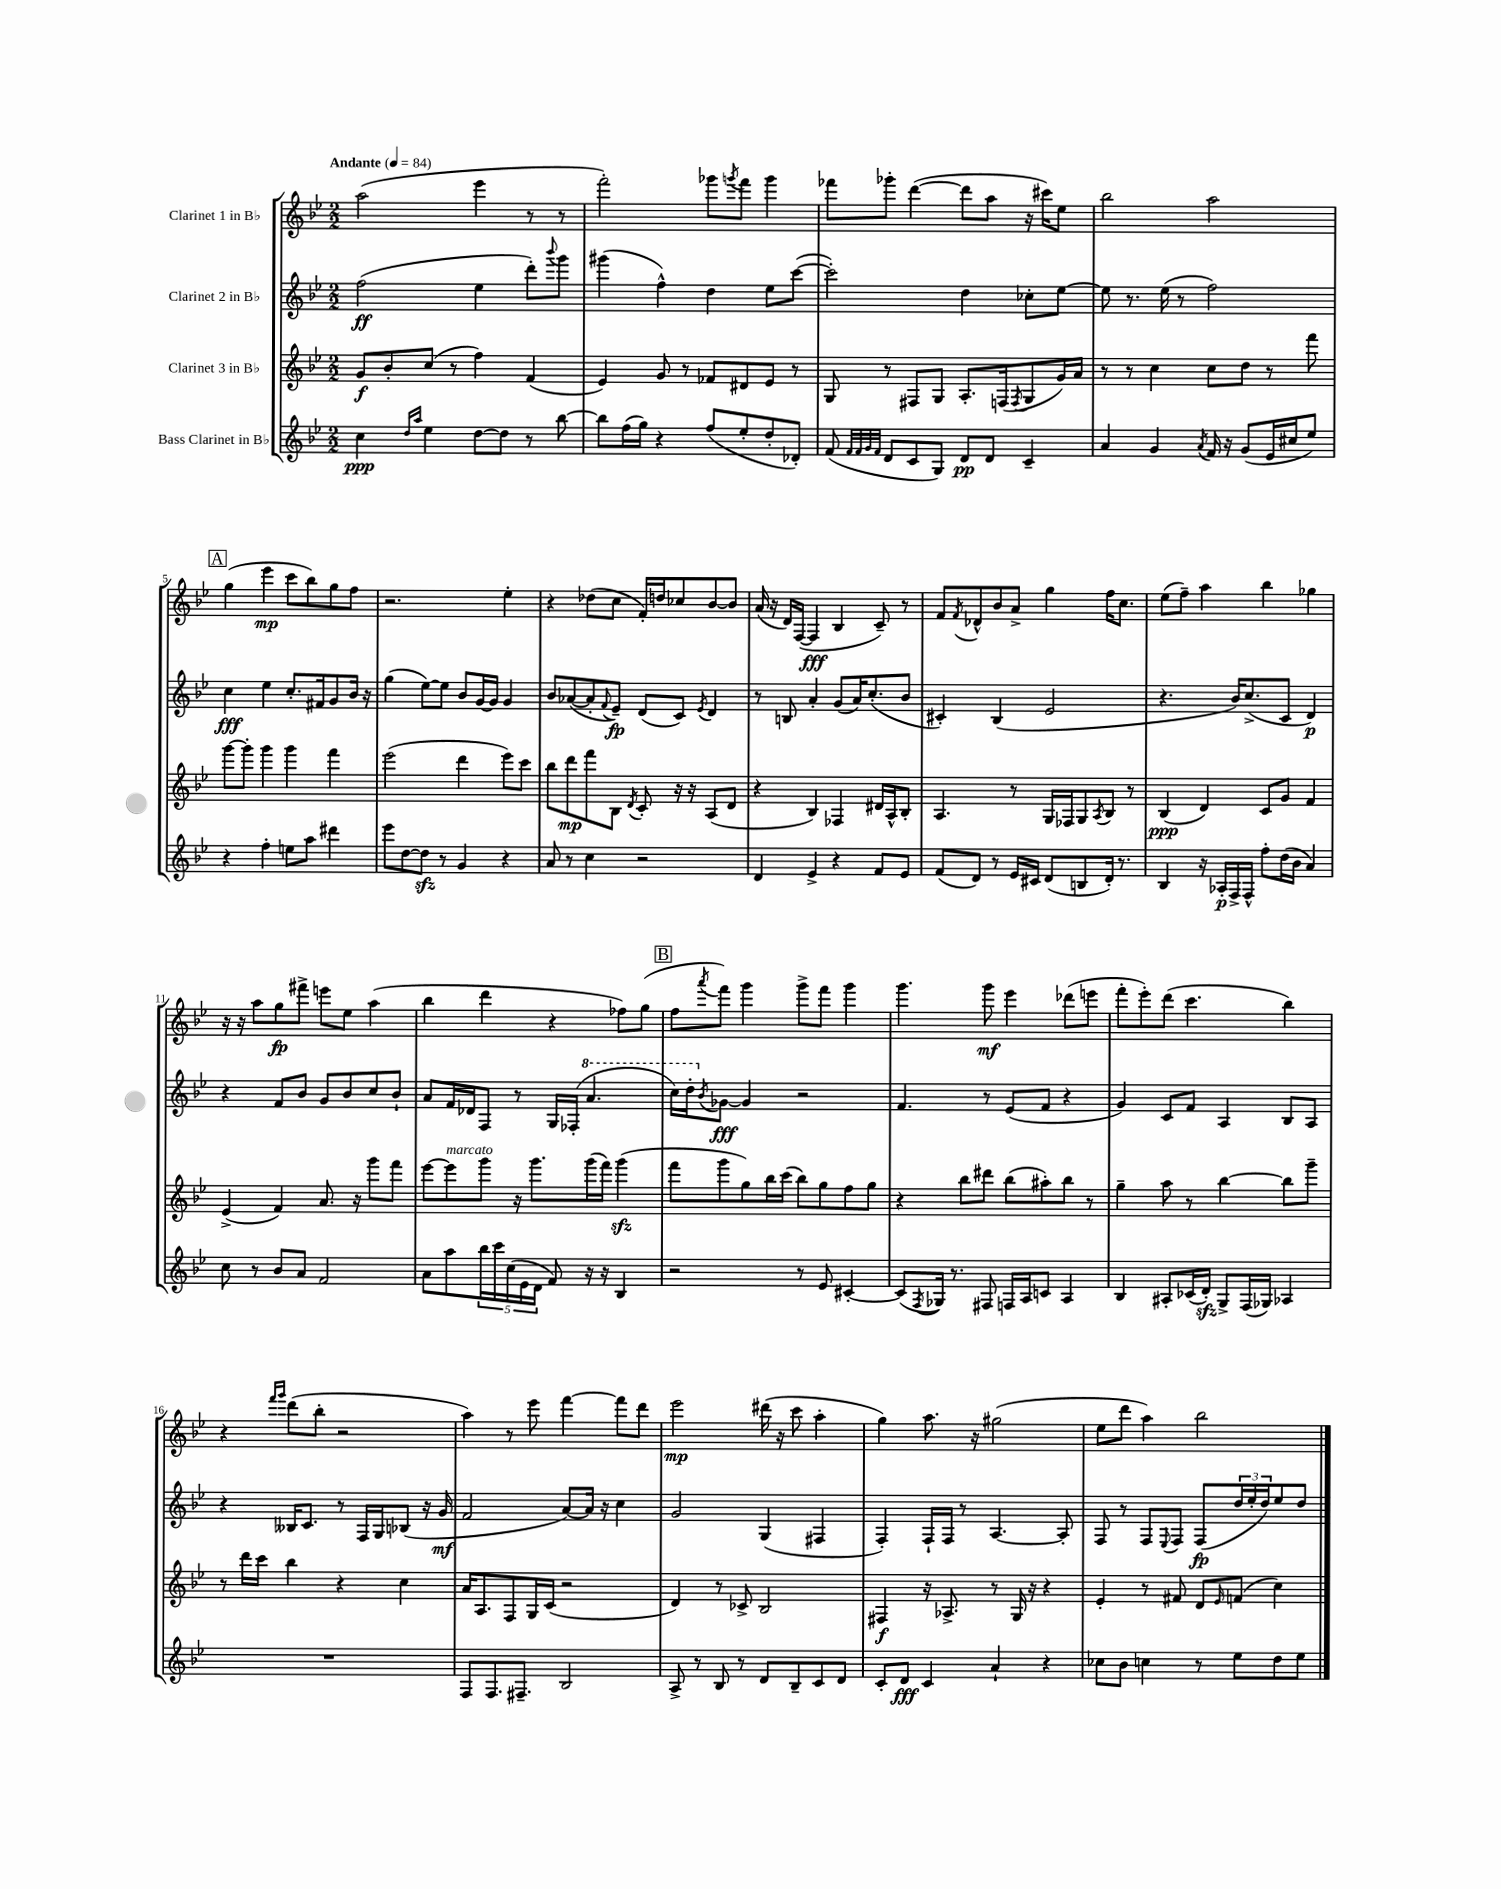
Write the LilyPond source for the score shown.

<<
\new StaffGroup <<
\new Staff = "s0" \with { instrumentName = "Clarinet 1 in Bb" } {
    \clef treble \key bes \major \numericTimeSignature \time 2/2 \tempo "Andante" 4 = 84
    a''2( ees'''4 r8 r8 |
    f'''2-.) ges'''8 \acciaccatura { g'''8 } f'''8 g'''4 |
    fes'''8 ges'''8-. d'''4~( d'''8 a''8 r16 cis'''16) ees''8 |
    bes''2 a''2 |
    \mark \markup { \box "A" } g''4( ees'''4\mp c'''8 bes''8) g''8 f''8 |
    r2. ees''4-. |
    r4 des''8( c''8 f'16-.) d''16 ces''8 bes'8~ bes'8 |
    a'16( r16 d'16) f16~( f4\fff bes4 c'8--) r8 |
    f'8 \acciaccatura { f'8 } des'8-^ bes'8 a'8-> g''4 f''16 c''8. |
    ees''8( f''8--) a''4 bes''4 ges''4 |
    r16 r16 a''8 g''8\fp fis'''8-> e'''8 ees''8 a''4( |
    bes''4 d'''4 r4 fes''8) g''8( |
    \mark \markup { \box "B" } f''8 \acciaccatura { a'''8 } f'''8) g'''4 g'''8-> f'''8 g'''4 |
    g'''4. g'''8\mf ees'''4 des'''8( e'''8 |
    f'''8-. ees'''8-.) d'''8( c'''4. bes''4) |
    r4 \grace { f'''16 g'''16 } d'''8( bes''8-. r2 |
    a''4) r8 ees'''8 f'''4~ f'''8 d'''8 |
    ees'''2\mp dis'''16( r16 c'''8 a''4-. |
    g''4) a''8. r16 gis''2( |
    ees''8 d'''8 a''4) bes''2 \bar "|." |
}
\new Staff = "s1" \with { instrumentName = "Clarinet 2 in Bb" } {
    \clef treble \key bes \major \numericTimeSignature \time 2/2
    f''2\ff( ees''4 d'''8-.) \appoggiatura { bes'''8 } g'''8 |
    gis'''4( f''4-^) d''4 ees''8 c'''8~( |
    c'''2-.) d''4 ces''8-. ees''8~ |
    ees''8 r8. ees''16( r8 f''2) |
    \mark \markup { \box "A" } c''4\fff ees''4 c''8.-. fis'16 g'8 bes'16 r16 |
    g''4( ees''8~) ees''8 bes'8 g'16~ g'16 g'4 |
    bes'8 aes'8~( aes'8-. \appoggiatura { f'8 } ees'8--\fp) d'8( c'8) \acciaccatura { ees'8 } d'4 |
    r8 b8 a'4-. g'8( a'16) c''8.-.( bes'8 |
    cis'4-.) bes4( ees'2 |
    r4. bes'16) c''8.->( c'8 d'4\p) |
    r4 f'8 bes'8 g'8 bes'8 c''8 bes'8-! |
    a'8 f'16 des'16 f8 r8 g16 fes16-.( \ottava #1 a''4. |
    \mark \markup { \box "B" } c'''16) d'''16-. \ottava #0 \acciaccatura { bes'8 } ges'8~\fff ges'4 r2 |
    f'4. r8 ees'8( f'8 r4 |
    g'4) c'8 f'8 a4 bes8 a8 |
    r4 beses16 c'8. r8 f16 g16 bes8( r16 g'16\mf |
    f'2 a'8~) a'16 r16 c''4 |
    g'2 g4( fis4 |
    f4-.) f16-! f16 r8 a4.~ a8-. |
    f8 r8 f8 \appoggiatura { ees8 } f8 f8\fp( \tuplet 3/2 { d''16 ees''16-. d''16) } ees''8 d''8 \bar "|." |
}
\new Staff = "s2" \with { instrumentName = "Clarinet 3 in Bb" } {
    \clef treble \key bes \major \numericTimeSignature \time 2/2
    g'8\f bes'8-. c''8( r8 f''4) f'4( |
    ees'4) g'8 r8 fes'8 dis'8 ees'8 r8 |
    g8 r8 fis8 g8 a8.-. f16( \acciaccatura { f8 } g8 g'16) a'16 |
    r8 r8 c''4 c''8 d''8 r8 f'''8 |
    \mark \markup { \box "A" } g'''8~ g'''8-. g'''4 g'''4 f'''4 |
    ees'''2( d'''4 ees'''8) c'''8 |
    bes''8 d'''8\mp f'''8 bes8 \acciaccatura { d'8 } c'8-. r16 r16 a8( d'8 |
    r4 bes4) fes4 dis'16 a16-^ bes8-. |
    a4. r8 g16 fes16 g8 \acciaccatura { a8 } bes8 r8 |
    bes4\ppp( d'4) c'8 g'8 f'4 |
    ees'4->( f'4) a'8. r16 g'''8 f'''8 |
    ees'''8~ ees'''8^\markup { \italic "marcato" } g'''8 r16 g'''8. g'''16( f'''16) g'''4\sfz( |
    \mark \markup { \box "B" } f'''8 g'''8 g''8) bes''16 c'''16( bes''8) g''8 f''8 g''8 |
    r4 bes''8 dis'''8 bes''8( ais''8-.) bes''8 r8 |
    g''4-- a''8 r8 bes''4~ bes''8 g'''8-- |
    r8 d'''16 c'''16 bes''4 r4 c''4 |
    a'16 a8. f8 g16 c'16( r2 |
    d'4) r8 ces'8-> bes2 |
    fis4\f r16 aes8.-> r8 g16 r16 r4 |
    ees'4-. r8 fis'8 d'8 \grace { ees'16 } f'8( c''4) \bar "|." |
}
\new Staff = "s3" \with { instrumentName = "Bass Clarinet in Bb" } {
    \clef treble \key bes \major \numericTimeSignature \time 2/2
    c''4\ppp \grace { d''16 a''16 } ees''4 d''8~ d''8 r8 bes''8~ |
    bes''8 f''16( g''16) r4 f''8( ees''8-. d''8-. des'8-.) |
    f'8( \grace { f'32 f'32 g'32 f'32 } d'8 c'8 g8) d'8\pp d'8 c'4-- |
    a'4 g'4 \acciaccatura { a'8 } f'16 r16 g'8( ees'16 cis''16 ees''8) |
    \mark \markup { \box "A" } r4 f''4-. e''8 a''8 dis'''4 |
    ees'''8 d''8~ d''8\sfz r8 g'4 r4 |
    a'8 r8 c''4 r2 |
    d'4 ees'4-> r4 f'8 ees'8 |
    f'8( d'8) r8 ees'16 cis'16 d'8( b8 d'16-.) r8. |
    bes4 r16 aes16-.\p f16-> f16-^ f''8-. d''16( bes'16 a'4) |
    c''8 r8 bes'8 a'8 f'2 |
    a'8 a''8 \tuplet 5/4 { bes''16 c'''16 c''16( ees'16 d'16 } f'8) r16 r16 bes4 |
    \mark \markup { \box "B" } r2 r8 ees'8 cis'4~-. |
    cis'8( \acciaccatura { f8 } ges16) r8. fis8 f16 a16 c'8 a4 |
    bes4 ais8-. ces'16( d'16-.\sfz) g8-> f16( ges16) aes4 |
    R1 |
    f8 f8. fis8.-- bes2 |
    a8-> r8 bes8 r8 d'8 bes8-- c'8 d'8 |
    c'8-. d'8\fff c'4 a'4-! r4 |
    ces''8 bes'8 c''4 r8 ees''8 d''8 ees''8 \bar "|." |
}
>>
>>
